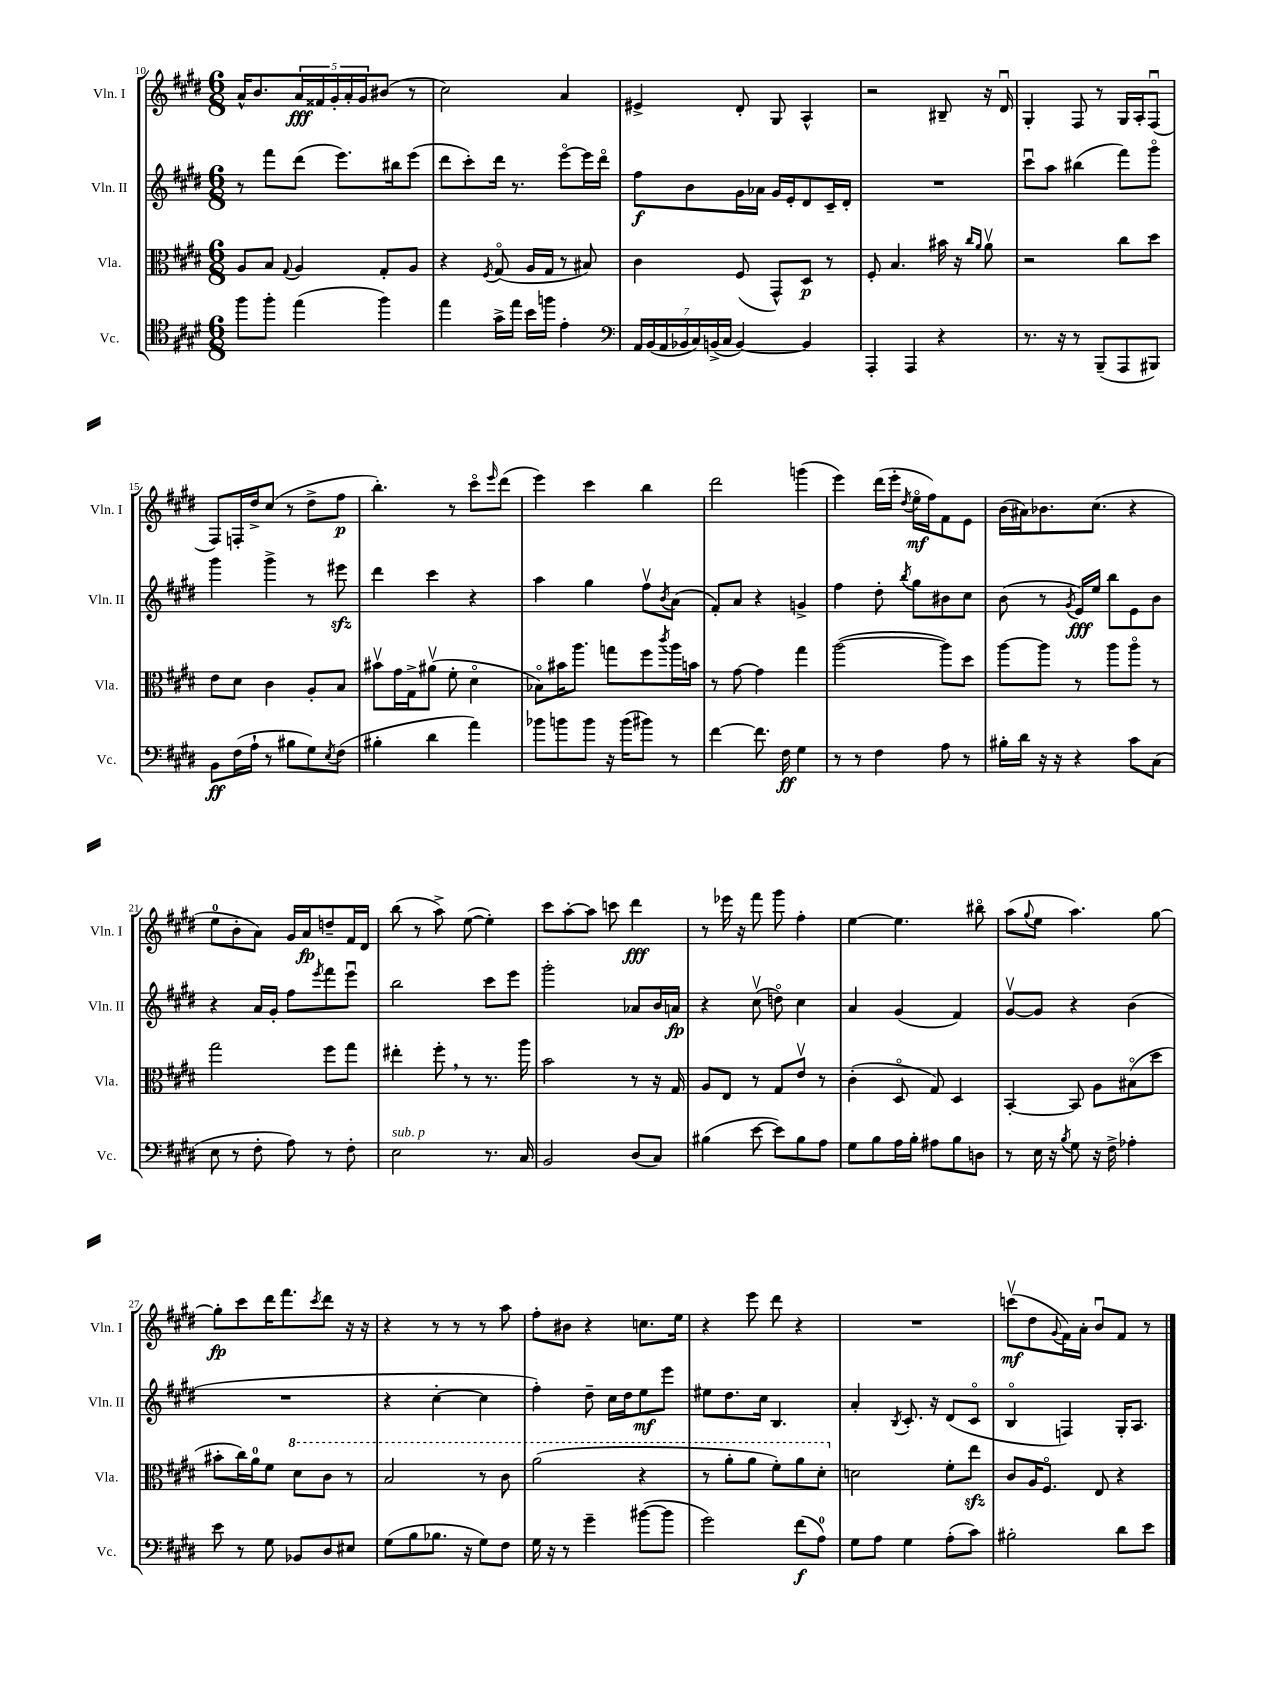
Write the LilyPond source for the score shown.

<<
\new StaffGroup <<
\new Staff = "s0" \with { instrumentName = "Vln. I" shortInstrumentName = "Vln. I" } {
    \clef treble \key e \major \numericTimeSignature \time 6/8
    a'16-^ b'8. \tuplet 5/4 { a'16\fff fisis'16 gis'16-. a'16-. gis'16 } bis'8( r8 |
    cis''2) a'4 |
    eis'4-> dis'8-. gis8 a4-^ |
    r2 bis8-- r16 dis'16\downbow |
    gis4-. fis8 r8 gis16 a16-. fis8\downbow( |
    fis8) f16-. dis''16-> cis''8( r8 dis''8-> fis''8\p |
    b''4.-.) r8 cis'''8\flageolet \grace { e'''16 } dis'''8( |
    e'''4) cis'''4 b''4 |
    dis'''2 g'''4( |
    e'''4) dis'''16( e'''16-. \acciaccatura { dis''8 } e''16\flageolet\mf fis''16) fis'8 e'8 |
    b'16( ais'16) bes'8. cis''8.( r4 |
    e''8-0 b'8-. a'8) gis'16 a'16\fp d''8-- fis'16 dis'16 |
    b''8( r8 a''8->) e''8~( e''4-.) |
    cis'''8 a''8~-. a''8 c'''8 dis'''4\fff |
    r8 ees'''16 r16 fis'''8 gis'''8 fis''4-. |
    e''4~ e''4. bis''8\flageolet |
    a''8( \appoggiatura { gis''8 } e''8 a''4.) gis''8~ |
    gis''8-.\fp cis'''8 dis'''16 fis'''8. \acciaccatura { cis'''8 } dis'''8 r16 r16 |
    r4 r8 r8 r8 a''8 |
    fis''8-. bis'8 r4 c''8. e''16 |
    r4 e'''8 dis'''8 r4 |
    R2. |
    c'''8\upbow\mf( dis''8 \appoggiatura { gis'8 } fis'16) a'16-. b'8\downbow fis'8 r8 \bar "|." |
}
\new Staff = "s1" \with { instrumentName = "Vln. II" shortInstrumentName = "Vln. II" } {
    \clef treble \key e \major \numericTimeSignature \time 6/8
    r8 fis'''8 dis'''8( e'''8.) bis''16 e'''8( |
    dis'''8 cis'''8-.) dis'''16 r8. e'''8~\flageolet e'''16 dis'''16\flageolet |
    fis''8\f b'8 gis'16 aes'16 gis'16 e'16-. dis'8 cis'16-- dis'16-. |
    R2. |
    cis'''8\downbow a''8 bis''4( fis'''8) gis'''8\flageolet |
    gis'''4 gis'''4-> r8 eis'''8\sfz |
    dis'''4 cis'''4 r4 |
    a''4 gis''4 fis''8\upbow \acciaccatura { b'8 } a'8( |
    fis'8-.) a'8 r4 g'4-> |
    fis''4 dis''8-. \acciaccatura { b''8 } gis''8 bis'8 cis''8 |
    b'8( r8 \acciaccatura { gis'8 } e'16\fff) e''16 b''8 e'8 b'8 |
    r4 a'16 gis'16-. fis''8 \acciaccatura { e'''8 } fis'''8 e'''8\downbow |
    b''2 cis'''8 e'''8 |
    gis'''2-. aes'8 b'16 a'16\fp |
    r4 cis''8\upbow( d''8\flageolet) cis''4 |
    a'4 gis'4( fis'4) |
    gis'8~\upbow gis'8 r4 b'4( |
    R2. |
    r4 cis''4~-. cis''4 |
    fis''4-.) dis''8-- cis''16 dis''16 e''8\mf e'''8 |
    eis''8 dis''8. cis''16 b4. |
    a'4-. \acciaccatura { b8 } cis'8.-. r16 dis'8( cis'8\flageolet |
    b4\flageolet f4) gis16-. a8. \bar "|." |
}
\new Staff = "s2" \with { instrumentName = "Vla." shortInstrumentName = "Vla." } {
    \clef alto \key e \major \numericTimeSignature \time 6/8
    a8 b8 \appoggiatura { gis8 } a4 gis8-. a8 |
    r4 \acciaccatura { fis8 } gis8\flageolet( a16 gis16 r8 bis8) |
    cis'4 fis8( gis,8-^) dis8\p r8 |
    fis8-. b4. bis'16 r16 \grace { cis''16 a'16 } a'8\upbow |
    r2 cis''8 dis''8 |
    e'8 dis'8 cis'4 a8-. b8 |
    bis'8\upbow gis'16 gis16-> ais'8\upbow( fis'8-. dis'4\flageolet |
    bes8\flageolet) bis'16 a''8. g''8 fis''8 \acciaccatura { cis'''8 } a''16 b'16 |
    r8 gis'8~ gis'4 gis''4 |
    a''2~( a''8) dis''8 |
    a''8~ a''8 r8 a''8 a''8\flageolet r8 |
    gis''2 fis''8 gis''8 |
    eis''4-. fis''8-. \breathe r8 r8. a''16 |
    b'2 r8 r16 gis16 |
    a8 e8 r8 gis8 e'8\upbow r8 |
    cis'4-.( dis8\flageolet gis8) dis4 |
    b,4~-. b,8 a8 bis8\flageolet( dis''8 |
    bis'8-. cis''16) a'16-0 fis'8 \ottava #1 dis''8 cis''8 r8 |
    b'2 r8 cis''8 |
    a''2( r4 |
    r8 a''8-. a''8 fis''8-.) a''8 dis''8-. \ottava #0 |
    d'2 fis'8-. e''8\sfz |
    cis'8 a16 fis8.\flageolet e8 r4 \bar "|." |
}
\new Staff = "s3" \with { instrumentName = "Vc." shortInstrumentName = "Vc." } {
    \clef tenor \key e \major \numericTimeSignature \time 6/8
    fis''8 fis''8-. e''4( fis''4) |
    e''4 gis'16-> e''16 b'16 f''16 e'4-. |
    \clef bass \tuplet 7/4 { a,16 b,16( a,16 bes,16 cis16) b,16->( cis16 } b,4~) b,4 |
    a,,4-. a,,4 r4 |
    r8. r16 r8 b,,8--( a,,8 bis,,8) |
    b,8\ff fis16( a16-! r8 bis8 gis8) \acciaccatura { e8 } fis8( |
    bis4-. dis'4 a'4) |
    bes'8 b'8 b'8 r16 b'16( bis'8) r8 |
    fis'4~ fis'8. fis16\ff gis4 |
    r8 r8 fis4 a8 r8 |
    bis16-. dis'16 r16 r16 r4 cis'8 cis8( |
    e8 r8 fis8-. a8) r8 fis8-. |
    e2^\markup { \italic "sub. p" } r8. cis16 |
    b,2 dis8( cis8) |
    bis4( e'8~ e'8) bis8 a8 |
    gis8 b8 a16 b16-. ais8 b8 d8 |
    r8 e16 r16 \acciaccatura { b8 } gis8 r16 fis16-> aes4-. |
    e'8 r8 gis8 bes,8 dis8 eis8 |
    gis8( b8 bes8. r16 gis8) fis8 |
    gis16 r16 r8 gis'4-- bis'8~( bis'8 |
    gis'2) fis'8\f( a8-0) |
    gis8 a8 gis4 a8-.( cis'8) |
    bis2-. dis'8 e'8 \bar "|." |
}
>>
>>
\layout { \context { \Score currentBarNumber = #10 } }
